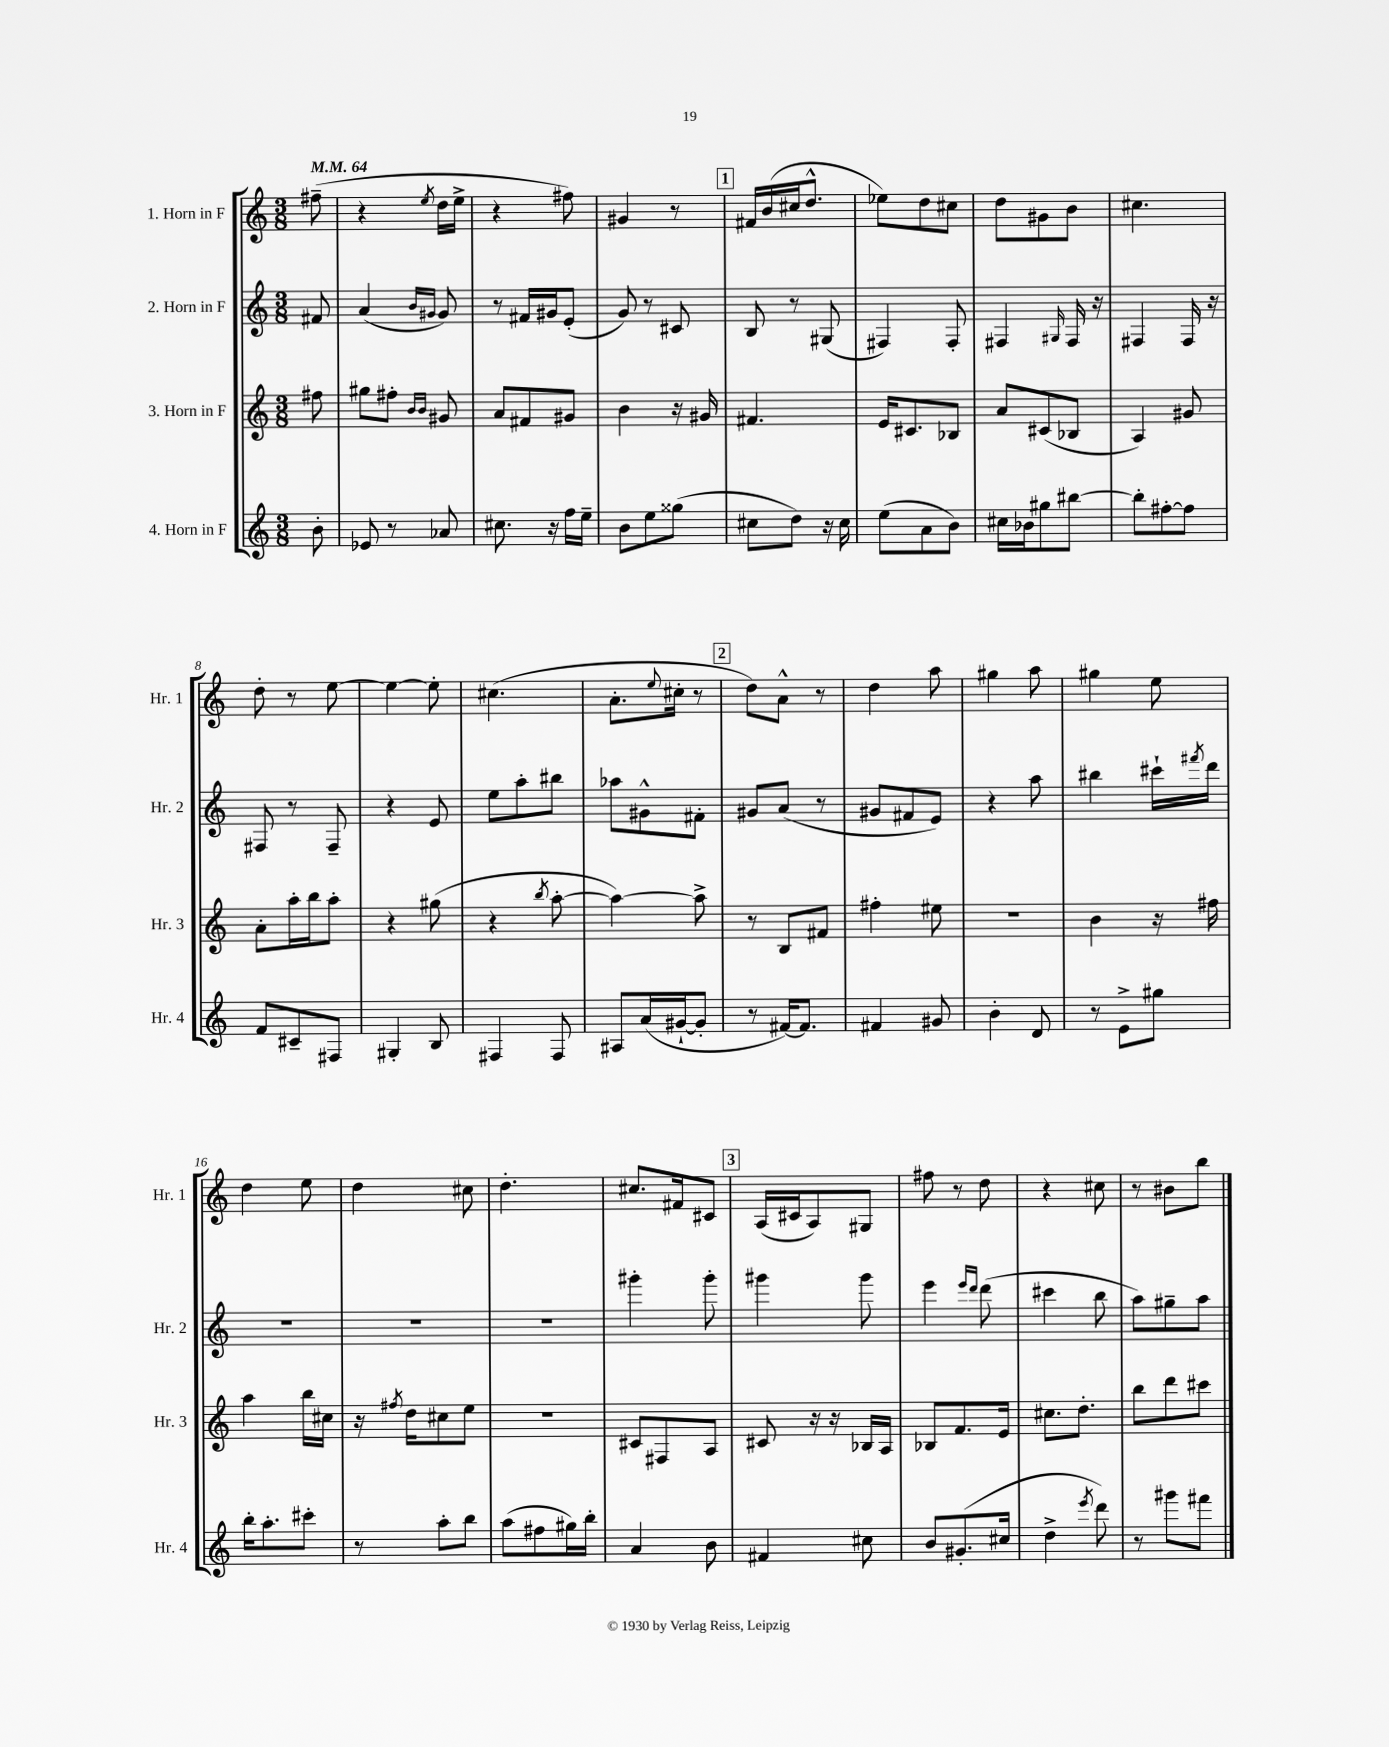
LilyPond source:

<<
\new StaffGroup <<
\new Staff = "s0" \with { instrumentName = "1. Horn in F" shortInstrumentName = "Hr. 1" } {
    \clef treble \key c \major \numericTimeSignature \time 3/8 \partial 8 \tempo 4 = 64
    fis''8--( |
    r4 \acciaccatura { e''8 } d''16 e''16-> |
    r4 fis''8) |
    gis'4 r8 |
    \mark \markup { \box "1" } fis'16 b'16( cis''16 d''8.-^ |
    ees''8) d''8 cis''8 |
    d''8 gis'8 b'8 |
    cis''4. |
    d''8-. r8 e''8~ |
    e''4~ e''8-. |
    cis''4.( |
    a'8.-. \appoggiatura { e''8 } cis''16-. r8 |
    \mark \markup { \box "2" } d''8) a'8-^ r8 |
    d''4 a''8 |
    gis''4 a''8 |
    gis''4 e''8 |
    d''4 e''8 |
    d''4 cis''8 |
    d''4.-. |
    cis''8. fis'16 cis'8 |
    \mark \markup { \box "3" } a16( cis'16 a8) gis8 |
    fis''8 r8 d''8 |
    r4 cis''8 |
    r8 bis'8 b''8 \bar "|." |
}
\new Staff = "s1" \with { instrumentName = "2. Horn in F" shortInstrumentName = "Hr. 2" } {
    \clef treble \key c \major \numericTimeSignature \time 3/8 \partial 8
    fis'8 |
    a'4( \grace { b'16 gis'16 } gis'8) |
    r8 fis'16 gis'16 e'8-.( |
    g'8) r8 cis'8 |
    \mark \markup { \box "1" } b8 r8 gis8( |
    fis4) fis8-. |
    fis4 \grace { gis16 } fis16 r16 |
    fis4 fis16 r16 |
    fis8 r8 fis8-- |
    r4 e'8 |
    e''8 a''8-. bis''8 |
    aes''8 gis'8-^ fis'8-. |
    \mark \markup { \box "2" } gis'8 a'8( r8 |
    gis'8 fis'8 e'8) |
    r4 a''8 |
    bis''4 cis'''16-! \acciaccatura { fis'''8 } d'''16 |
    R4. |
    R4. |
    R4. |
    gis'''4-. gis'''8-. |
    \mark \markup { \box "3" } gis'''4 gis'''8 |
    e'''4 \grace { e'''16 d'''16 } d'''8( |
    cis'''4 b''8 |
    a''8) gis''8-- a''8 \bar "|." |
}
\new Staff = "s2" \with { instrumentName = "3. Horn in F" shortInstrumentName = "Hr. 3" } {
    \clef treble \key c \major \numericTimeSignature \time 3/8 \partial 8
    fis''8 |
    gis''8 fis''8-. \grace { b'16 b'16 } gis'8 |
    a'8 fis'8 gis'8 |
    b'4 r16 gis'16 |
    \mark \markup { \box "1" } fis'4. |
    e'16 cis'8. bes8 |
    a'8 cis'8( bes8 |
    a4) gis'8 |
    a'8-. a''16-. b''16 a''8-. |
    r4 gis''8( |
    r4 \acciaccatura { b''8 } a''8~-. |
    a''4~) a''8-> |
    \mark \markup { \box "2" } r8 b8 fis'8 |
    fis''4-. eis''8 |
    R4. |
    b'4 r16 fis''16 |
    a''4 b''16 cis''16 |
    r16 \acciaccatura { fis''8 } d''16 cis''8 e''8 |
    R4. |
    cis'8 fis8 a8 |
    \mark \markup { \box "3" } cis'8 r16 r16 bes16 a16 |
    bes8 f'8. e'16 |
    cis''8. d''8.-. |
    b''8 d'''8 cis'''8 \bar "|." |
}
\new Staff = "s3" \with { instrumentName = "4. Horn in F" shortInstrumentName = "Hr. 4" } {
    \clef treble \key c \major \numericTimeSignature \time 3/8 \partial 8
    b'8-. |
    ees'8 r8 aes'8 |
    cis''8. r16 f''16 e''16-- |
    b'8 e''8 gisis''8( |
    \mark \markup { \box "1" } cis''8 d''8) r16 cis''16 |
    e''8( a'8 b'8) |
    cis''16 bes'16 gis''8 bis''8~ |
    bis''8-. fis''8~-. fis''8 |
    f'8 cis'8-- fis8 |
    gis4-. b8 |
    fis4 fis8 |
    ais8 a'16( gis'16~-! gis'8-. |
    \mark \markup { \box "2" } r8 fis'16~) fis'8. |
    fis'4 gis'8 |
    b'4-. d'8 |
    r8 e'8-> gis''8 |
    b''16-. a''8.-. cis'''8-. |
    r8 a''8-. b''8 |
    a''8( fis''8 gis''16) b''16-. |
    a'4 b'8 |
    \mark \markup { \box "3" } fis'4 cis''8 |
    b'8 gis'8.-.( cis''16 |
    d''4-> \acciaccatura { e'''8 } d'''8) |
    r8 gis'''8 fis'''8 \bar "|." |
}
>>
>>
